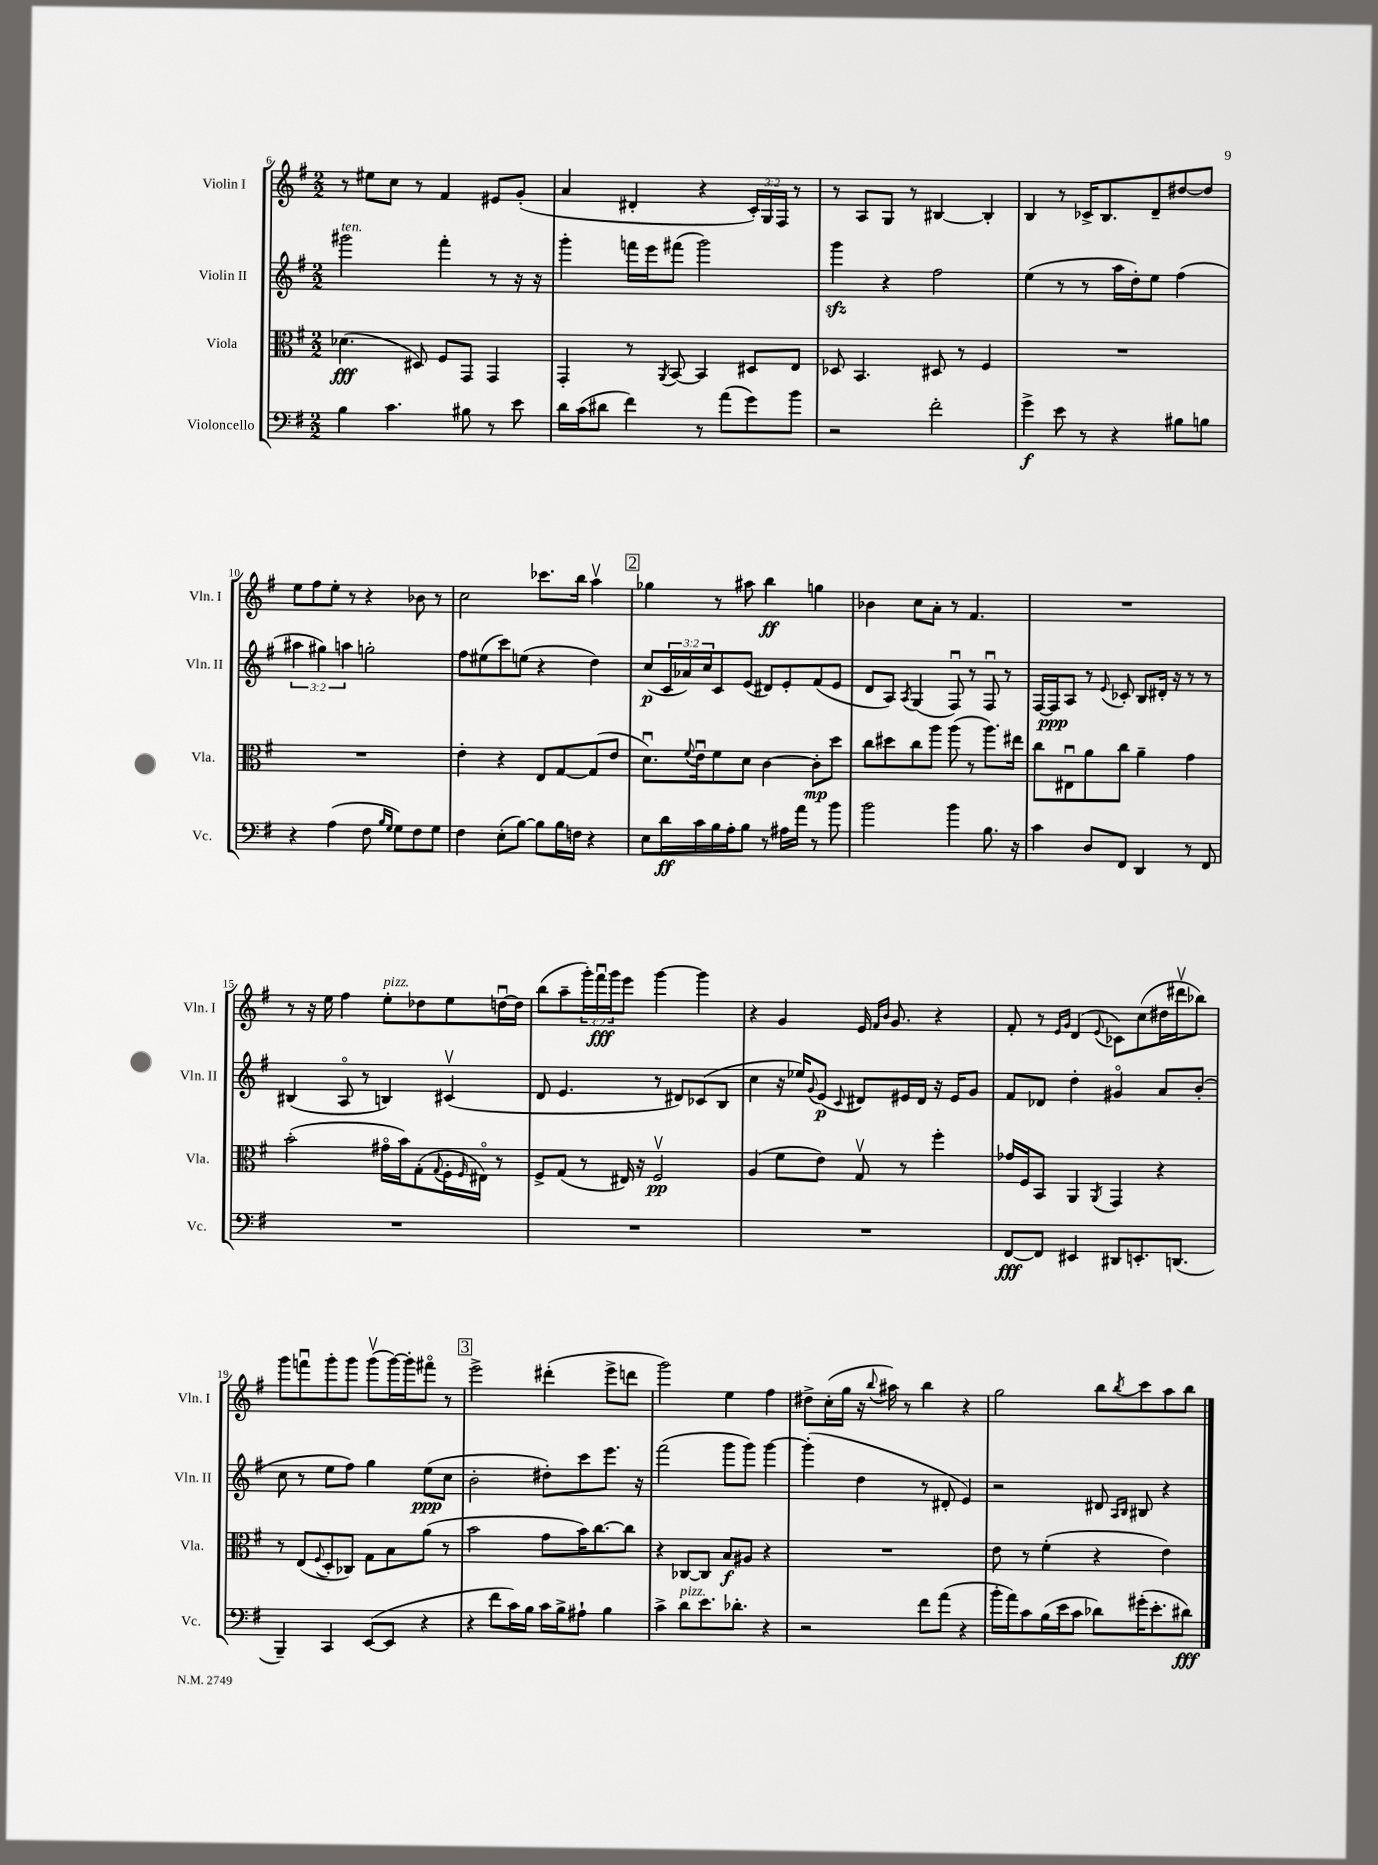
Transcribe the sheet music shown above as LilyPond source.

<<
\new StaffGroup <<
\new Staff = "s0" \with { instrumentName = "Violin I" shortInstrumentName = "Vln. I" } {
    \clef treble \key g \major \numericTimeSignature \time 2/2 \override Staff.TupletNumber.text = #tuplet-number::calc-fraction-text
    r8 eis''8 c''8 r8 fis'4 eis'8 g'8-.( |
    a'4 dis'4-. r4 \tuplet 3/2 { c'16-.) g16 fis16 } r8 |
    r8 a8 g8 r8 bis4~ bis4-. |
    b4 r8 ces'16-> b8. d'8-- dis''8~ dis''8 |
    e''8 fis''8 e''8-. r8 r4 bes'8 r8 |
    c''2 ces'''8. b''16 a''4\upbow |
    \mark \markup { \box "2" } ges''4 r8 ais''8 b''4\ff g''4 |
    bes'4 c''8 a'8-. r8 fis'4. |
    R1 |
    r8 r16 e''16 fis''4 e''8-.^\markup { \italic "pizz." } des''8 e''8 d''16~\downbow d''16 |
    b''8( a''8-- \tuplet 3/2 { g'''16-.) fis'''16\downbow\fff g'''16 } e'''8 g'''4~ g'''4 |
    r4 g'4 e'16 \grace { fis'16 b'16 } g'8. r4 |
    fis'8-. r8 \grace { e'16 g'16 } d'4( \appoggiatura { e'8 } ces'8) c''8( dis''16 dis'''16\upbow bes''8) |
    g'''8 f'''8\downbow g'''8-. g'''8 g'''8\upbow( g'''16~) g'''16-. fis'''8\flageolet r8 |
    \mark \markup { \box "3" } e'''2-> dis'''4-.( e'''8-> d'''8 |
    g'''2) e''4 fis''4 |
    dis''8-> c''16-.( g''16 r16 \appoggiatura { b''8 } ais''16) r8 b''4 r4 |
    g''2 b''8 \acciaccatura { b''8 } c'''8 a''8 b''8 \bar "|." |
}
\new Staff = "s1" \with { instrumentName = "Violin II" shortInstrumentName = "Vln. II" } {
    \clef treble \key g \major \numericTimeSignature \time 2/2 \override Staff.TupletNumber.text = #tuplet-number::calc-fraction-text
    gis'''2^\markup { \italic "ten." } fis'''4-. r8 r16 r16 |
    g'''4-. f'''16 e'''16 fis'''8( g'''2) |
    g'''4\sfz r4 fis''2 |
    e''4( r8 r8 a''16 d''16-.) e''8 fis''4( |
    \tuplet 3/2 { ais''4 gis''4) a''4 } g''2-. |
    fis''8 eis''8( c'''8) e''8( r4 d''4) |
    \mark \markup { \box "2" } c''8\p( \tuplet 3/2 { c'16 aes'16) c''16 } c'8 e'8( dis'8) e'8-. fis'8( e'8 |
    d'8 a8) \acciaccatura { a8 } g4( fis8\downbow) r8 fis8\downbow r8 |
    fis16~ fis16\ppp a8 r8 \appoggiatura { e'8 } ces'8-. b8 dis'16-. r16 r8 r8 |
    bis4( a8\flageolet r8 b4) cis'4\upbow( |
    d'8 e'4. r8 dis'8) ces'8( b8 |
    c''4 r16 ees''16) \appoggiatura { g'8 } e'8\p( \appoggiatura { c'8 } dis'8) eis'16 dis'16 r16 eis'16 g'8 |
    fis'8 des'8 d''4-. gis'4\flageolet a'8 b'8-.( |
    c''8 r8 e''8 fis''8) g''4 e''8\ppp( c''8 |
    \mark \markup { \box "3" } b'2-. dis''8-.) c'''8 e'''8. r16 |
    fis'''2( g'''8 g'''8) g'''4~ |
    g'''4-.( d''4 r8 dis'8-. e'4) |
    r2 dis'8 \grace { a16 b16 } bis8 r4 \bar "|." |
}
\new Staff = "s2" \with { instrumentName = "Viola" shortInstrumentName = "Vla." } {
    \clef alto \key g \major \numericTimeSignature \time 2/2
    des'4.\fff( dis8) fis8 g,8 g,4 |
    g,4-. r8 \acciaccatura { a,8 } b,8~ b,4 dis8 e8 |
    des8 b,4. dis8 r8 fis4 |
    R1 |
    R1 |
    e'4-. r4 e8 g8~ g8( e'8 |
    \mark \markup { \box "2" } d'8.\downbow) \appoggiatura { fis'8 } e'16\downbow fis'8 d'8 c'4~ c'8-.\mp d''8 |
    c''8 dis''8 c''8 a''8 a''8( r8 a''8.) eis''16 |
    c''8 eis8\downbow a'8 c''8 a'4-- g'4 |
    b'2-.( gis'16\flageolet b'16) g8-.( \appoggiatura { g8 } fis16-. \grace { fis16 } eis16\flageolet) r8 |
    fis8-> g8( r8 eis16) r16 fis2\upbow\pp |
    a4( fis'8 e'8) g8\upbow r8 fis''4-. |
    ges'16 fis16 b,8 a,4 \acciaccatura { a,8 } g,4 r4 |
    r8 e8( \appoggiatura { fis8 } d8-. ces8) g8 b8 a'8( r8 |
    \mark \markup { \box "3" } b'2 g'8 b'16) c''8.~ c''8 |
    r4 ces8~ ces8 b8\f ais8 r4 |
    R1 |
    e'8 r8 fis'4-.( r4 e'4) \bar "|." |
}
\new Staff = "s3" \with { instrumentName = "Violoncello" shortInstrumentName = "Vc." } {
    \clef bass \key g \major \numericTimeSignature \time 2/2
    b4 c'4. bis8 r8 e'8 |
    d'16 c'16( dis'8 fis'4) r8 a'8( g'8) b'8 |
    r2 fis'2-. |
    g'4->\f e'8 r8 r4 bis8 b8 |
    r4 a4( fis8 \grace { b16 g16 } g8) fis8 g8 |
    fis4 e8-.( b8~) b8 b16 f16 r4 |
    \mark \markup { \box "2" } e8 d'16\ff c'16 b16 a16-. b8 r8 ais16 a'16 r8 b'8 |
    b'2 b'4 b8. r16 |
    c'4 d8 fis,8 d,4 r8 fis,8 |
    R1 |
    R1 |
    R1 |
    fis,8~\fff fis,8 eis,4 dis,8 e,8.-. d,8.( |
    b,,4--) c,4 e,8~( e,8 r4 |
    \mark \markup { \box "3" } r4 fis'8 c'16) b16 c'16 b16-> ais8-! b4 |
    c'4-> d'8^\markup { \italic "pizz." } e'8. des'8.-. r4 |
    r2 fis'8 a'8( r4 |
    b'16-. a'16) c'8 b16( e'16 c'8 des'8) gis'16-.( e'8.-. dis'8\fff) \bar "|." |
}
>>
>>
\layout { \context { \Score currentBarNumber = #6 } }
